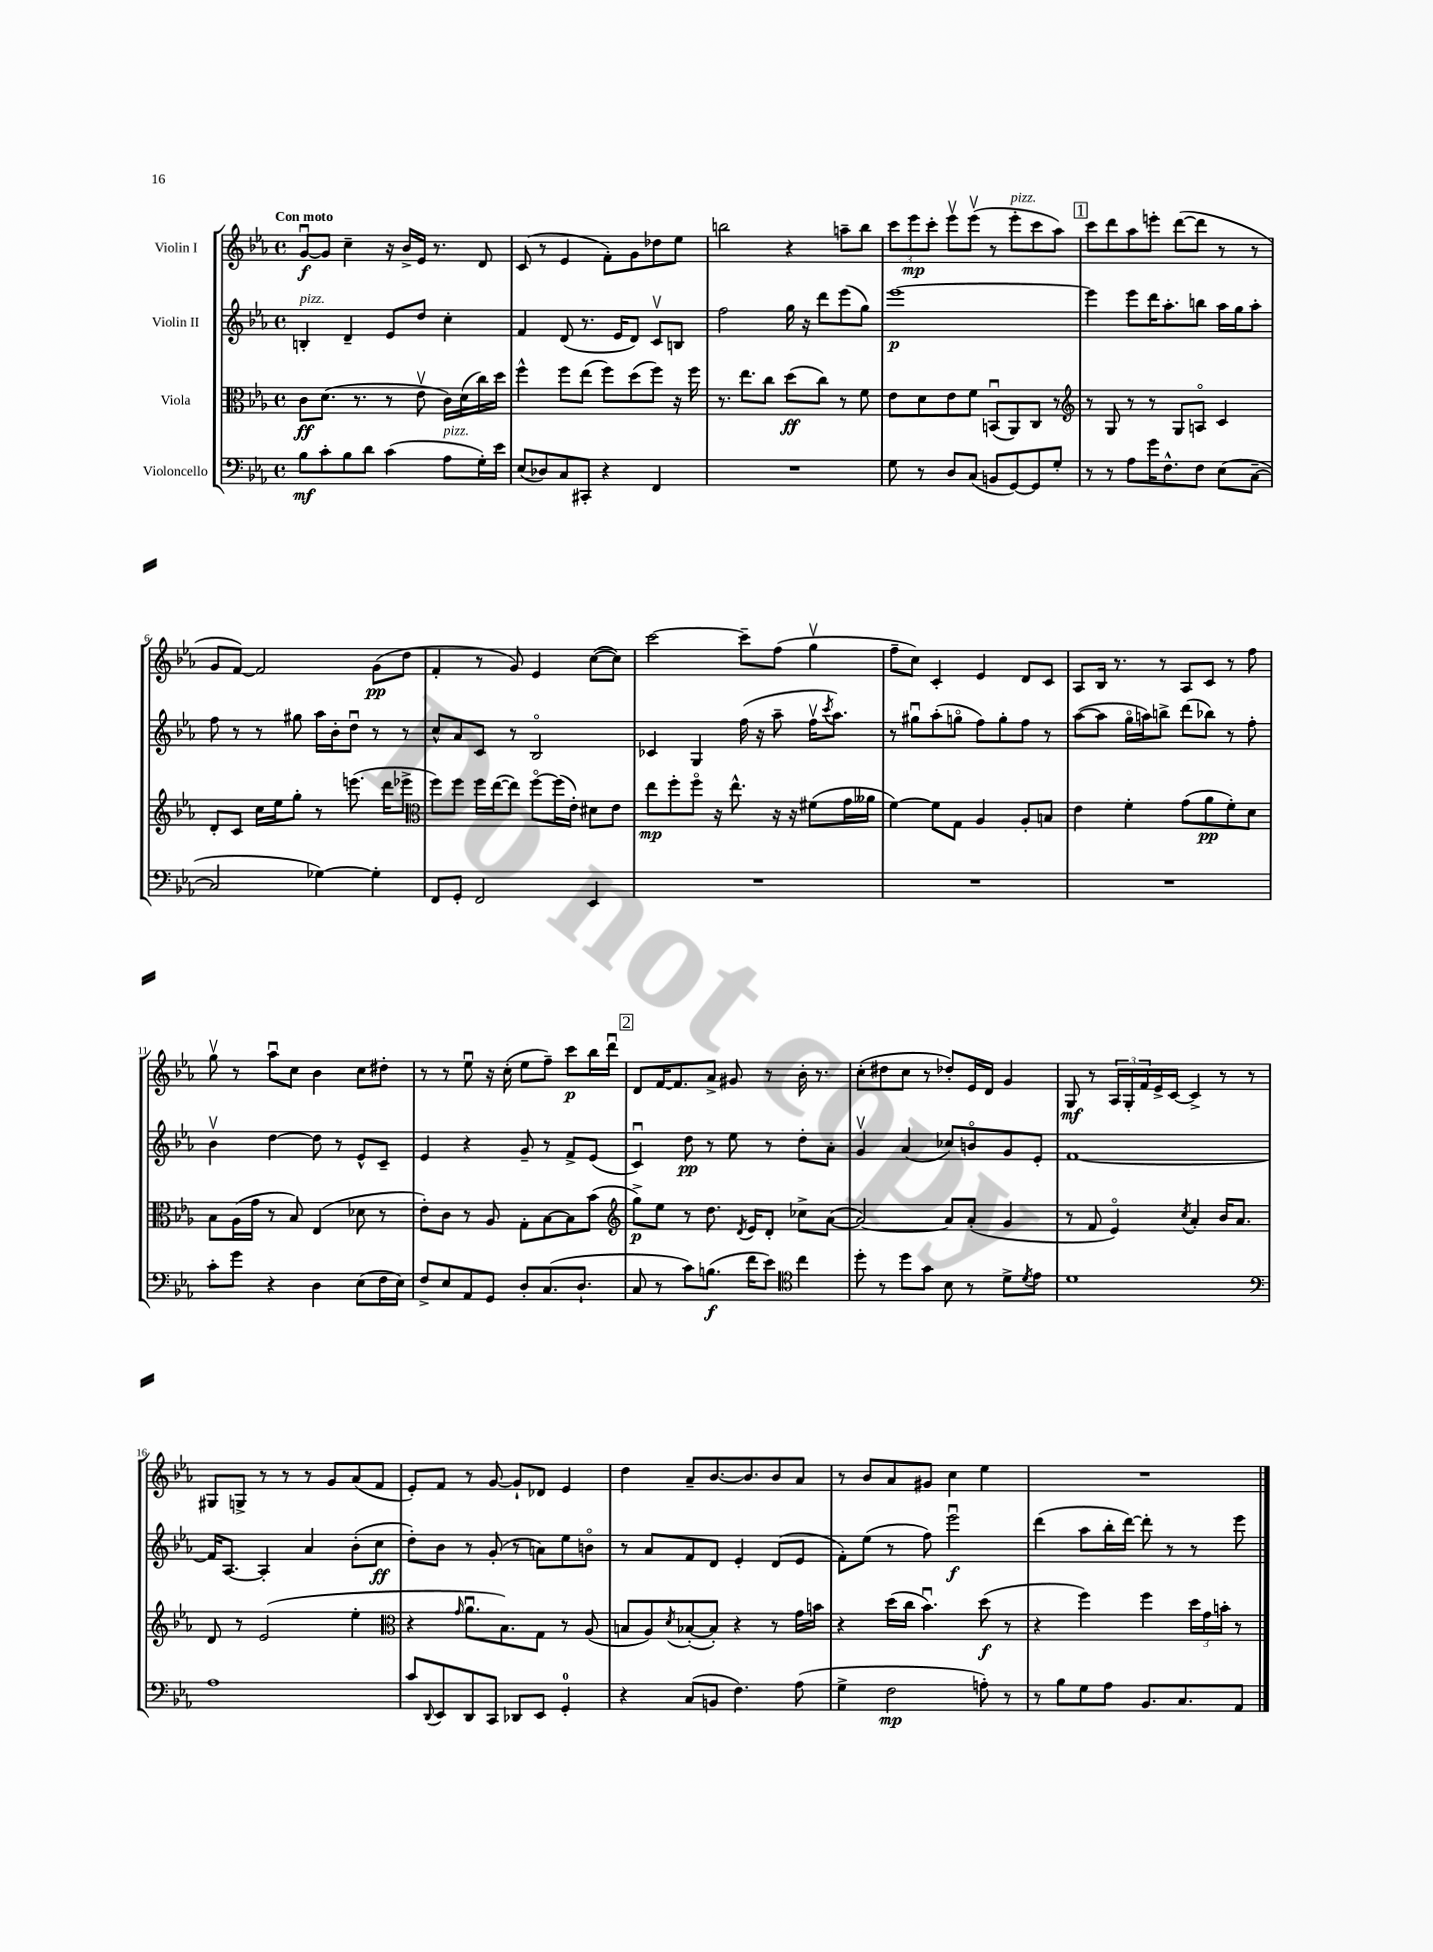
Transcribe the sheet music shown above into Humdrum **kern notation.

**kern	**kern	**kern	**kern
*staff4	*staff3	*staff2	*staff1
*clefF4	*clefC3	*clefG2	*clefG2
*k[b-e-a-]	*k[b-e-a-]	*k[b-e-a-]	*k[b-e-a-]
*M4/4	*M4/4	*M4/4	*M4/4
*met(c)	*met(c)	*met(c)	*met(c)
8B-	8c	4B'	[8gu
8c'	(8.d	.	8g]
8B-	.	4d~	4cc~
.	8.r	.	.
8d	.	.	.
(4c	8r	8e-	16r
.	.	.	16b-^
.	8e-v	8dd	16e-
.	.	.	8.r
8A-	16c)	4cc'	.
.	(16d	.	.
16G')	16cc)	.	8d
16e-	16dd	.	.
=	=	=	=
(8E-	4ff^^	4f	(8c
8D-)	.	.	8r
8C	8ff	(8d	4e-
8CC#'	(8ee-	8.r	.
4r	8ff)	.	8f')
.	.	16e-	.
.	(8dd	8d)	8g
4FF	8ff)	8cv	8dd-
.	16r	8B	8ee-
.	16ff	.	.
=	=	=	=
1r	8.r	2ff	2bb
.	8.ee-	.	.
.	8cc	.	.
.	(8dd	16gg	4r
.	.	16r	.
.	8cc)	8ddd	.
.	8r	(8eee-	8aa~
.	8f	8gg)	8bb
=	=	=	=
8G	8e-	[1eee-	12ccc
.	.	.	12eee-
8r	8d	.	.
.	.	.	12ccc'
8D	8e-	.	8eee-v
(8C	8f	.	(8eee-v
8BB	(8BBu	.	8r
[8GG)	8AA-)	.	8eee-'
8GG]	8C	.	8ccc
8G'	8r	.	8aa-)
=	=	=	=
*	*clefG2	*	*
8r	8r	4eee-]	8ccc
8r	8G	.	8ddd
8A-	8r	8eee-	8aa-
16g	8r	16ddd	8eee'
8.F^^	.	8.aa-'	.
.	8G	.	([8ddd
8F	8Ao	8bb	8ddd]
(8E-	4c	16aa-	8r
.	.	16gg	.
[8C~	.	8aa-'	8r
=	=	=	=
2C]	8d'	8ff	8g
.	8c	8r	[8f)
.	16cc	8r	2f]
.	16ee-	.	.
.	8gg'	8gg#	.
[4G-)	8r	16aa-	.
.	.	16b-'	.
.	(8.eee	8ddu	.
4G-']	.	8r	(8g
.	16ddd	.	.
.	8eee-^	8r	8dd
=	=	=	=
*	*clefC3	*	*
8FF	8ff)	8cc^^	4f'
8GG'	8ff	8a-	.
2FF	16ff	8c	8r
.	([16ee-	.	.
.	8ee-])	8r	8g)
.	[8ffo	2B-o	4e-
.	(16ff]	.	.
.	16e-')	.	.
4EE-	8d#	.	([8cc
.	8e-	.	8cc])
=	=	=	=
1r	8ee-	4c-	[2ccc
.	8ff'	.	.
.	8ffo	4G	.
.	16r	.	.
.	8.ee-^^	.	.
.	.	(16ff	8ccc~]
.	.	16r	.
.	16r	8aa-~	(8ff
.	16r	.	.
.	(8f#	16ffv	4ggv
.	.	8qccc	.
.	.	8.aa-)	.
.	16g	.	.
.	16a--	.	.
=	=	=	=
1r	[4f)	8r	8ff~
.	.	8gg#u	8cc)
.	8f]	(8aa-'	4c'
.	8G	8ggo	.
.	4A-	8ff)	4e-
.	.	8gg'	.
.	8A-'	8ff	8d
.	8B	8r	8c
=	=	=	=
1r	4e-	([8aa-	8A-
.	.	8aa-]	16B-
.	.	.	8.r
.	4f'	16ggo	.
.	.	16aa)	.
.	.	8bb^	8r
.	(8g	(8ddd	8A-
.	8a-	8bb-)	8c
.	8f')	8r	8r
.	8d	8ff'	8ff
=	=	=	=
8c'	8B-	4b-v	8ggv
8g	(16A-	.	8r
.	16g	.	.
4r	8r	[4dd	8aa-u
.	8B-)	.	8cc
4D	(4E-	8dd]	4b-
.	.	8r	.
(8E-	8d-	8e-^^	8cc
16F	8r	8c~	8dd#'
16E-)	.	.	.
=	=	=	=
8F^	8e-')	4e-	8r
8E-	8c	.	8r
8AA-	8r	4r	8ee-u
8GG	8A-	.	16r
.	.	.	(16cc'
8D'	8G'	8g~	8ee-
(8.C	[8B-	8r	8ff~)
.	8B-]	8f^	8ccc
8.D`	.	.	.
.	(8b-	(8e-	16bb-
.	.	.	16dddu
=	=	=	=
*	*clefG2	*	*
8C	8gg^)	4cu)	8d
8r	8ee-	.	[16f
.	.	.	8.f]
8c)	8r	8dd	.
(8.B	8.dd	8r	8a-^
.	.	8ee-	8g#
.	8qd	.	.
16f	16e-	.	.
8e-)	8d'	8r	8r
*clefC4	*	*	*
4cc	8cc-^	8dd'	16b-'
.	.	.	8.r
.	([8a-	8a-'	.
=	=	=	=
8dd'	2a-_)	4gv	(8cc'
8r	.	.	8dd#
8dd	.	(4a-	8cc
8g	.	.	8r
8B-	8a-]	8cc-)	8dd-')
8r	(8a-'	8bo	16e-
.	.	.	16d
8d^	4g	8g	4g
8qd	.	.	.
8e-	.	8e-'	.
=	=	=	=
1d	8r	[1f	8G
.	8f	.	8r
.	4e-o)	.	24A-
.	.	.	24G'
.	.	.	24f
.	.	.	16e-^
.	.	.	[16c
.	8qcc	.	.
.	4a-'	.	4c^]
.	16b-	.	8r
.	8.a-	.	.
.	.	.	8r
=	=	=	=
*clefF4	*	*	*
1A-	8d	16f]	8G#
.	.	[8.A-	.
.	8r	.	8G^
.	(2e-	4A-']	8r
.	.	.	8r
.	.	4a-	8r
.	.	.	8g
.	4ee-'	(8b-'	(8a-
.	.	8cc	8f
=	=	=	=
*	*clefC3	*	*
8c	4r	8dd')	8e-')
8qqDD	.	.	.
8EE-	.	8b-	8f
.	16qqg	.	.
8DD	8.a-u	8r	8r
8CC	.	(8g'	[8g
.	8.B-)	.	.
8DD-	.	8r	8g`]
8EE-	8G	8a)	8d-
4GG'	8r	8ee-	4e-
.	(8A-	8bo	.
=	=	=	=
4r	8B	8r	4dd
.	8A-)	8a-	.
.	8qd	.	.
(8C	([8B-'	8f	8a-~
8BB	8B-'])	8d	[8.b-
4.F)	4r	4e-'	.
.	.	.	8.b-]
.	8r	(8d	8b-
(8A-	16g	8e-	8a-
.	16b	.	.
=	=	=	=
4G^	4r	8f')	8r
.	.	(8ee-	8b-
2F	(16dd	8r	8a-
.	16cc	.	.
.	4.b-u)	8ff)	8g#
.	.	2eee-u	4cc
8A')	(8dd	.	4ee-
8r	8r	.	.
=	=	=	=
8r	4r	(4ddd	1r
8B-	.	.	.
8G	4ff)	8aa-	.
8A-	.	16bb-'	.
.	.	[16ddd)	.
8.BB-	4ff	8ddd']	.
.	.	8r	.
8.C	.	.	.
.	24dd	8r	.
.	24g	.	.
.	24b'	.	.
8AA-	8r	8eee-	.
==	==	==	==
*-	*-	*-	*-
